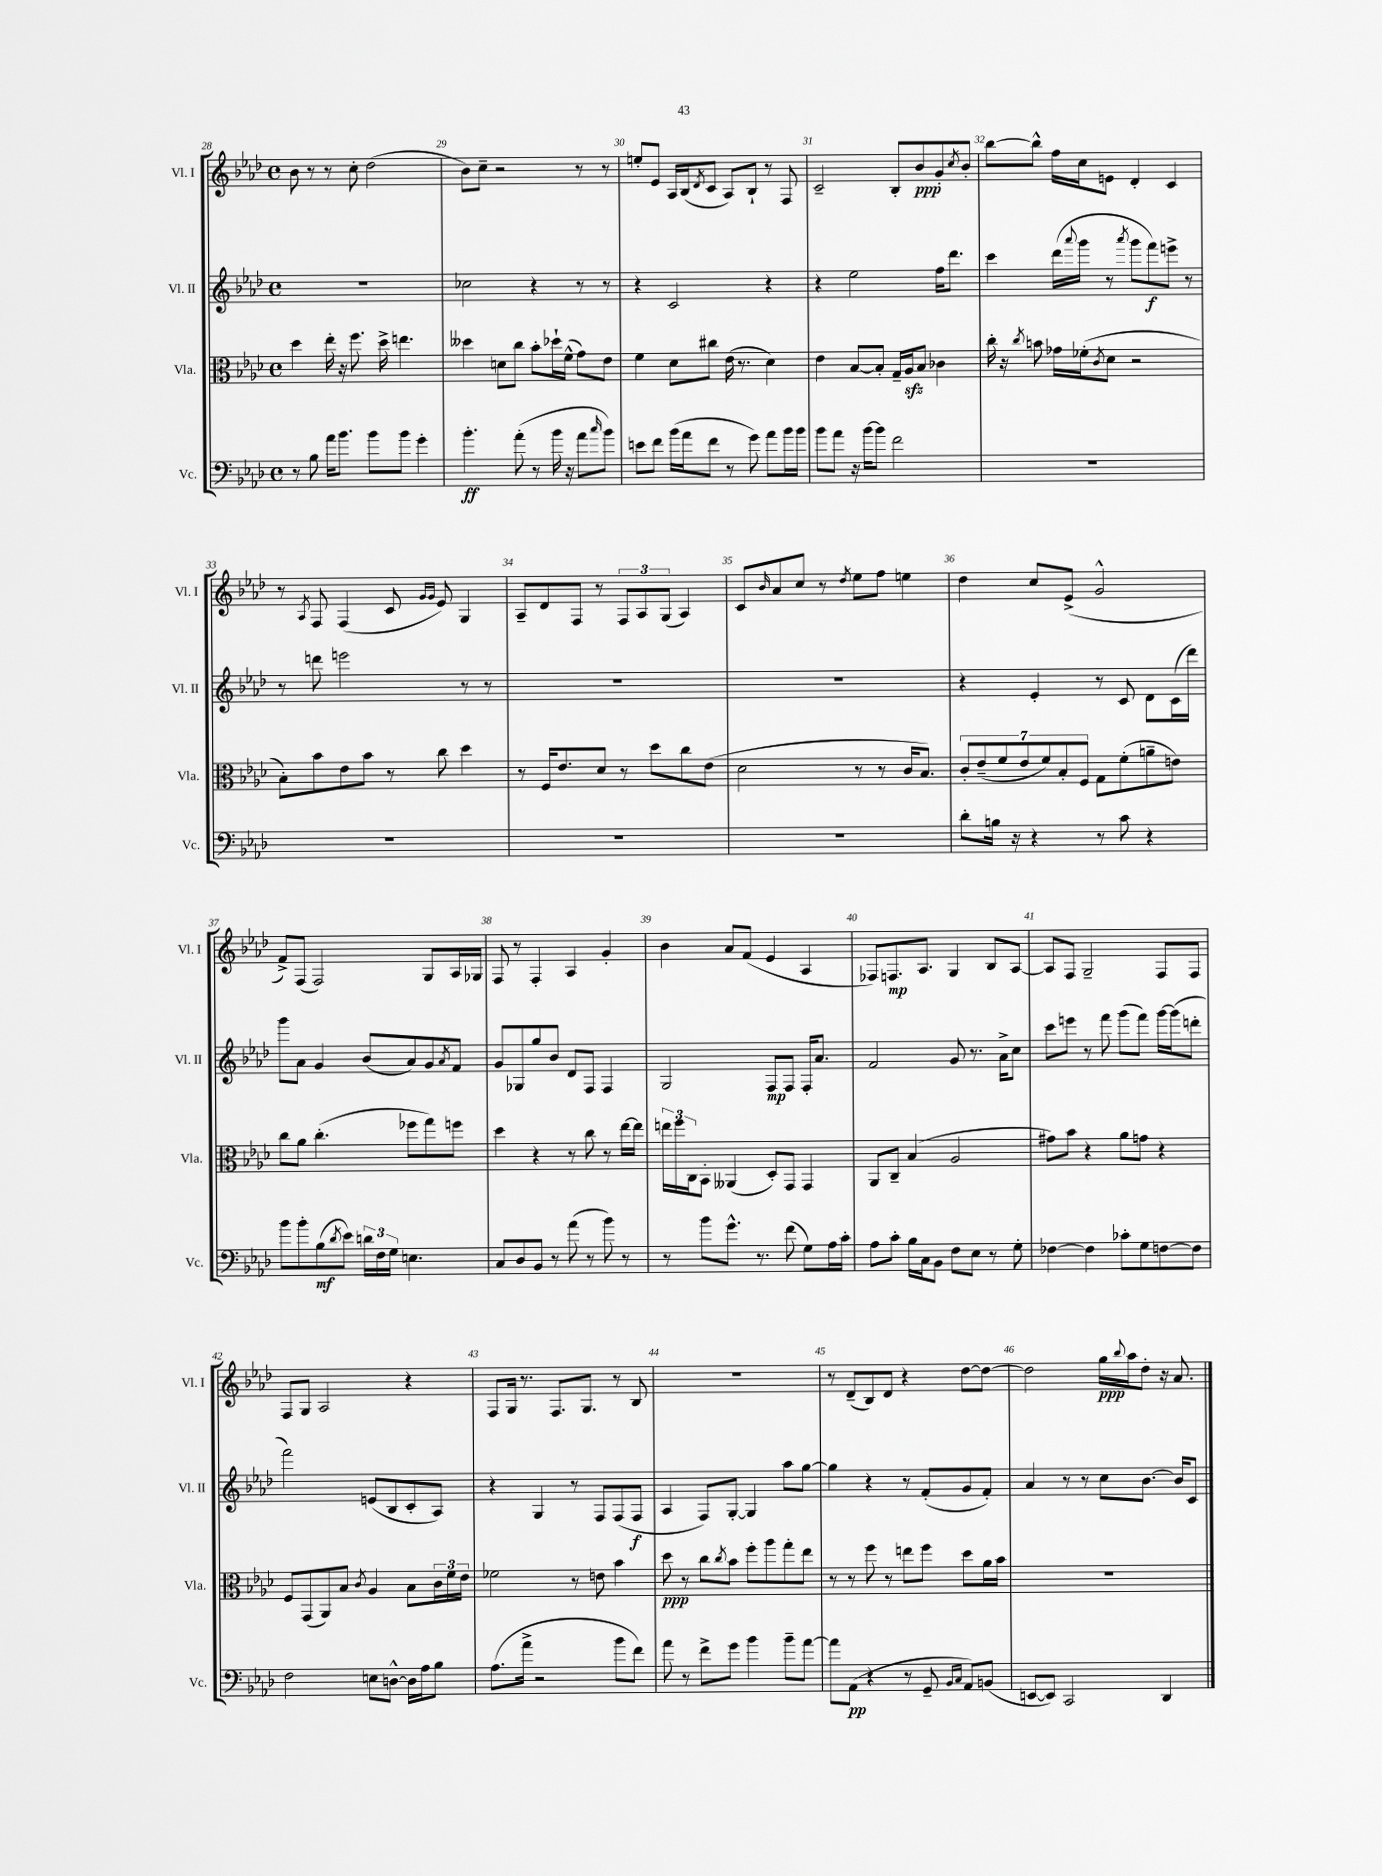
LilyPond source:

<<
\new StaffGroup <<
\new Staff = "s0" \with { instrumentName = "Vl. I" shortInstrumentName = "Vl. I" } {
    \clef treble \key aes \major \defaultTimeSignature \time 4/4
    bes'8 r8 r8 c''8-. des''2( |
    bes'8) c''8-- r2 r8 r8 |
    e''8-. ees'8 aes16 bes16( \acciaccatura { des'8 } c'8 aes8) bes8-! r8 f8 |
    c'2-- bes8-. bes'8\ppp g'8-. \acciaccatura { c''8 } bes'8-. |
    bes''8~ bes''8-^ f''16 c''16 e'8 des'4-. c'4 |
    r8 \acciaccatura { aes8 } f8 f4( c'8 \grace { g'16 g'16 } ees'8) g4 |
    aes8-- des'8 f8 r8 \tuplet 3/2 { f8 aes8 g8( } aes4) |
    c'8 \grace { bes'16 } aes'8 c''8 r8 \acciaccatura { des''8 } ees''8 f''8 e''4 |
    des''4 c''8 ees'8->( g'2-^ |
    f'8->) f8( f2) g8 aes16 ges16 |
    f8 r8 f4-. aes4 g'4-. |
    bes'4 aes'8 f'8( ees'4 aes4 |
    fes8) f8.\mp aes8. g4 bes8 aes8~ |
    aes8 f8 g2-- f8 f8 |
    f8 g8 aes2 r4 |
    f8 g16 r8. f8. g8. r8 bes8 |
    R1 |
    r8 des'8--( bes8) des'8 r4 des''8~ des''8~ |
    des''2 g''16\ppp \appoggiatura { bes''8 } aes''16 des''8-. r16 aes'8. \bar "|." |
}
\new Staff = "s1" \with { instrumentName = "Vl. II" shortInstrumentName = "Vl. II" } {
    \clef treble \key aes \major \defaultTimeSignature \time 4/4
    R1 |
    ces''2 r4 r8 r8 |
    r4 c'2 r4 |
    r4 ees''2 f''16 des'''8. |
    c'''4 des'''16( \appoggiatura { aes'''8 } g'''16 r8 \acciaccatura { aes'''8 } g'''8 f'''8\f) e'''8-> r8 |
    r8 d'''8 e'''2 r8 r8 |
    R1 |
    R1 |
    r4 ees'4-. r8 c'8 des'8 c'16( des'''16) |
    g'''8 aes'8 g'4 bes'8( aes'8) g'8 \acciaccatura { aes'8 } f'8 |
    g'8 ges8 g''8 bes'8 des'8 f8 f4 |
    g2 f8\mp f8 f16-. aes'8. |
    f'2 g'8 r8. aes'16-> c''8 |
    c'''8 e'''8 r8 f'''8 g'''8( f'''8) g'''16~ g'''16( d'''8-. |
    f'''2) e'8( bes8 c'8-. aes8) |
    r4 g4 r8 f8 f8( f8\f |
    aes4 f8) g8~-. g4 aes''8 g''8~ |
    g''4 r4 r8 f'8-.( g'8 f'8-.) |
    aes'4 r8 r8 c''8 bes'8.~ bes'16 c'8 \bar "|." |
}
\new Staff = "s2" \with { instrumentName = "Vla." shortInstrumentName = "Vla." } {
    \clef alto \key aes \major \defaultTimeSignature \time 4/4
    des''4 ees''16-. r16 f''8. des''16-> e''4. |
    deses''4 d'8 c''8 bes'8-. des''16-! f'16-^( g'8) ees'8 |
    f'4 des'8 cis''8 ees'16( r8. des'4) |
    ees'4 bes8~ bes8-. g16-- aes16\sfz bes8 ces'4 |
    c''16-. r16 \acciaccatura { c''8 } b'8 ges'16 fes'16-.( \acciaccatura { c'8 } des'8 r2 |
    bes8-.) bes'8 ees'8 bes'8 r8 c''8 des''4 |
    r8 f16 ees'8. des'8 r8 des''8 c''8 ees'8( |
    des'2 r8 r8 c'16 bes8.) |
    \tuplet 7/4 { c'8-. ees'8--( f'8 ees'8 f'8) bes8-. f8 } g8 f'8-.( a'8-- e'8) |
    c''8 aes'8 c''4.-.( fes''8 g''8) f''8 |
    des''4 r4 r8 c''8 r8 ees''16~ ees''16 |
    \tuplet 3/2 { e''16 f''16 c16 } bes,8-. aeses,4( des8-.) g,8 g,4 |
    aes,8 c8-- bes4( aes2 |
    gis'8) bes'8 r4 aes'8 g'8 r4 |
    f8 g,8( aes,8) bes8 \acciaccatura { c'8 } aes4 bes8 \tuplet 3/2 { c'16 f'16 ees'16 } |
    fes'2 r8 e'8 bes'4 |
    des''8\ppp r8 c''8 \acciaccatura { c''8 } bes'8 f''8-. aes''8 g''8-. ees''8 |
    r8 r8 f''8 r8 e''8 f''8 des''8 aes'16 bes'16 |
    R1 \bar "|." |
}
\new Staff = "s3" \with { instrumentName = "Vc." shortInstrumentName = "Vc." } {
    \clef bass \key aes \major \defaultTimeSignature \time 4/4
    r8 bes8 aes'16 bes'8. bes'8 bes'8 g'4-. |
    bes'4.-.\ff aes'8-.( r8 bes'16 r16 aes'8 \grace { c''16 } bes'8) |
    e'8 f'8 bes'16( aes'16 f'8 r8 g'8) aes'8 bes'16 bes'16 |
    bes'8 aes'8 r16 bes'16~ bes'8 f'2 |
    R1 |
    R1 |
    R1 |
    R1 |
    des'8-. b16 r16 r4 r8 c'8 r4 |
    bes'8 bes'8-. bes8\mf( \acciaccatura { des'8 } ees'8) \tuplet 3/2 { d'16 f16 g16 } e4. |
    c8 des8 bes,8 r8 aes'8( r8 bes'8) r8 |
    r8 bes'8 g'8.-^ r8. f'8( g8) aes16 c'16-. |
    aes8 c'8-. bes16 c16 bes,8 f8 ees8 r8 g8-. |
    fes4~ fes4 ces'8-. g8 f8~ f8 |
    f2 e8 d8~-^ d16 aes16 bes8 |
    aes8.( aes'16-> r2 bes'8 f'8) |
    aes'8 r8 f'8-> g'8 bes'4 bes'8-- aes'8~ |
    aes'8 aes,8\pp( r4 r8 g,8-- \grace { bes,16 c16 } aes,8) b,8( |
    e,8~ e,8) c,2 des,4 \bar "|." |
}
>>
>>
\layout { \context { \Score currentBarNumber = #28 \override BarNumber.break-visibility = ##(#f #t #t) barNumberVisibility = #all-bar-numbers-visible } }
